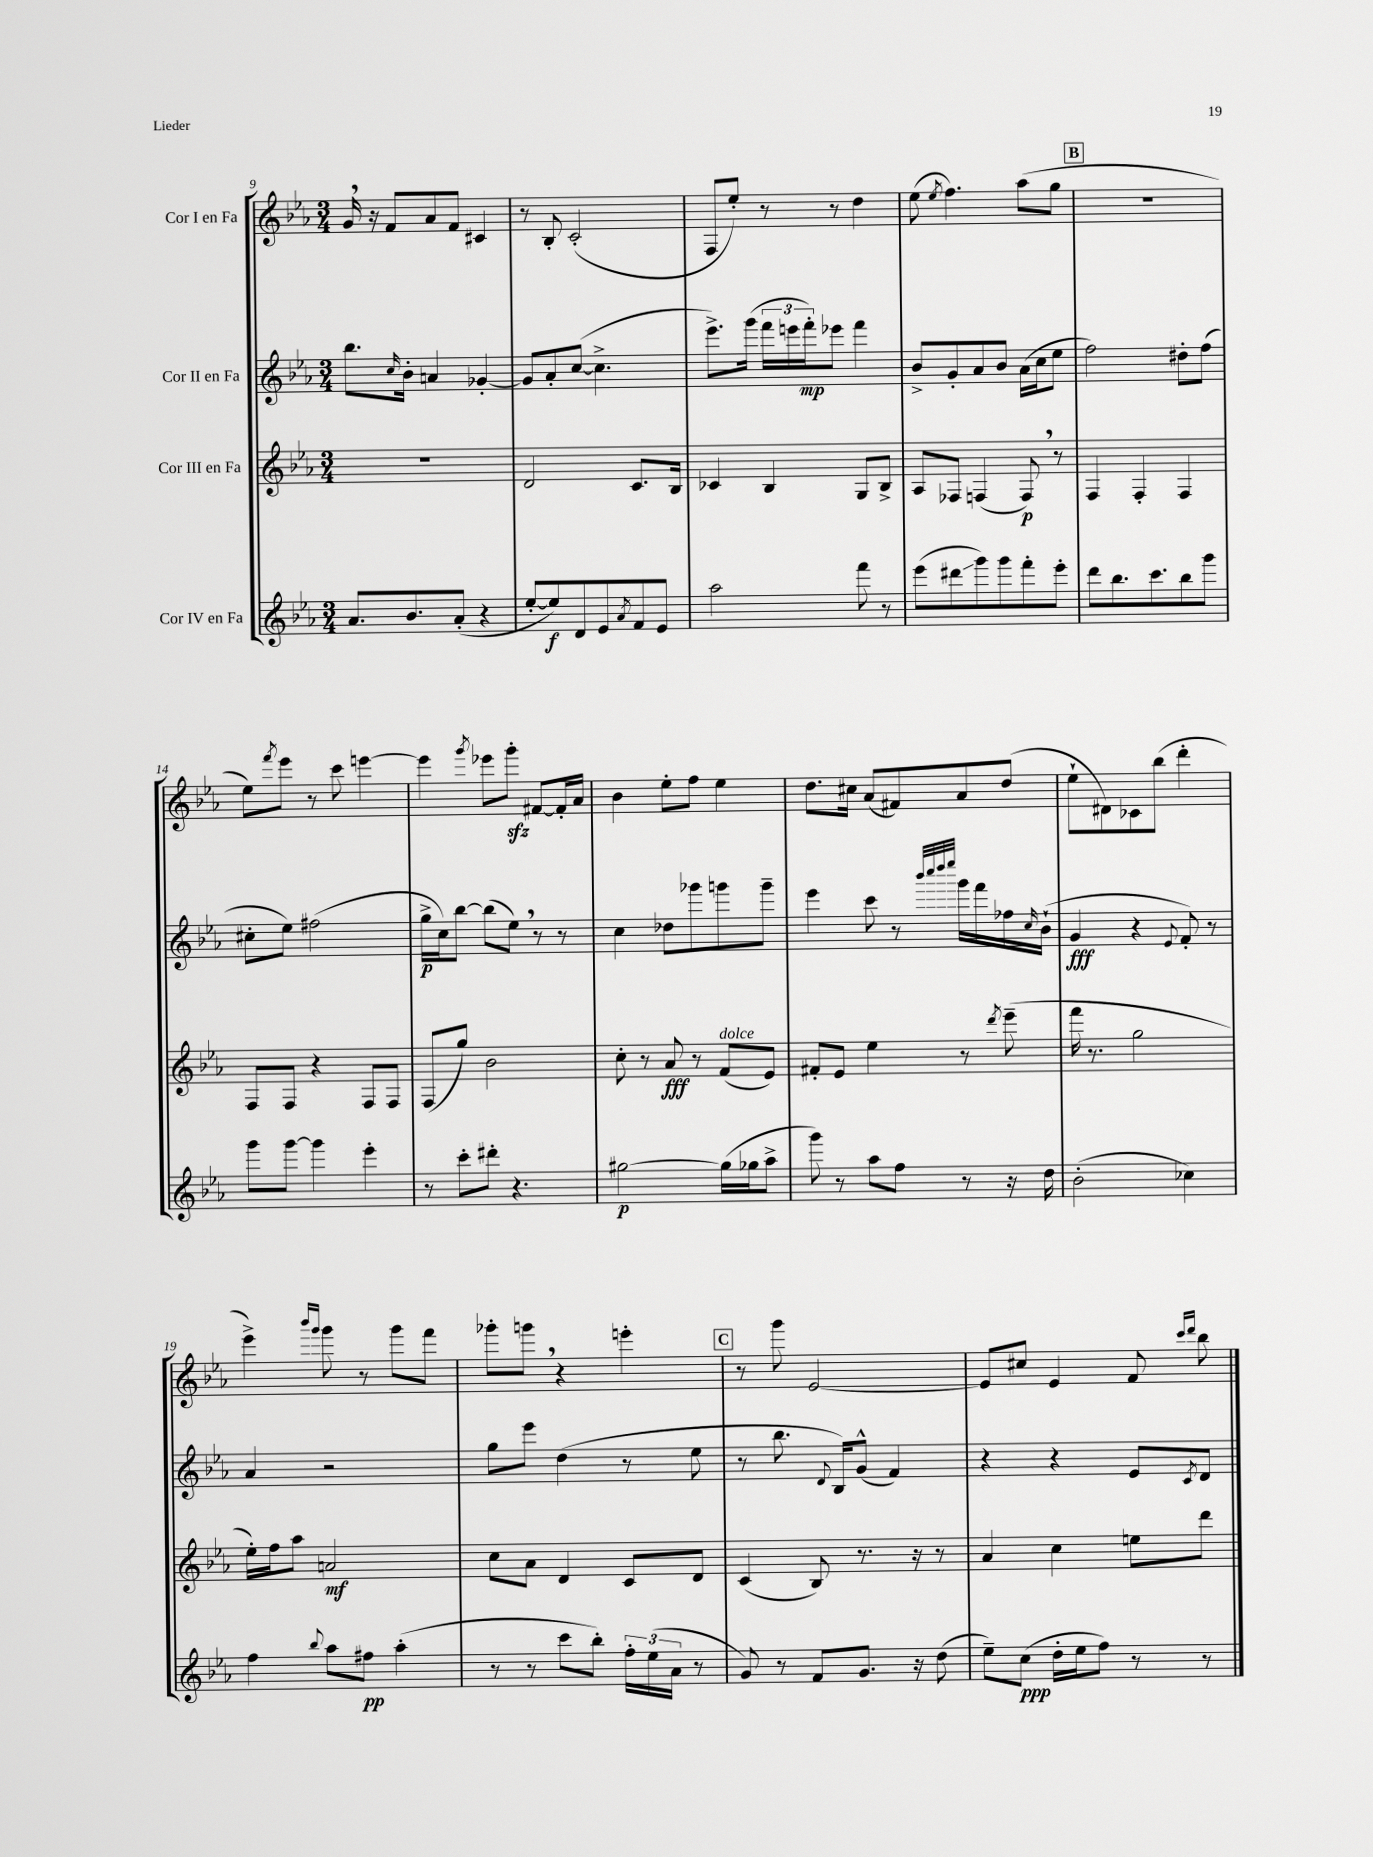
<<
\new StaffGroup <<
\new Staff = "s0" \with { instrumentName = "Cor I en Fa" } {
    \clef treble \key ees \major \numericTimeSignature \time 3/4
    g'16 \breathe r16 f'8 aes'8 f'8 cis'4 |
    r8 bes8-. c'2-.( |
    f8 ees''8-.) r8 r8 d''4 |
    ees''8( \acciaccatura { ees''8 } f''4.) aes''8( g''8 |
    \mark \markup { \box "B" } R2. |
    ees''8) \acciaccatura { f'''8 } ees'''8 r8 c'''8 e'''4~ |
    e'''4 \acciaccatura { g'''8 } ees'''8 g'''8-.\sfz fis'8~ fis'16-. aes'16 |
    bes'4 ees''8-. f''8 ees''4 |
    d''8. cis''16 aes'8( fis'8) aes'8 d''8( |
    ees''8-! dis'8) ces'8 bes''8( d'''4-. |
    ees'''4->) \grace { bes'''16 g'''16 } g'''8 r8 g'''8 f'''8 |
    ges'''8-. g'''8 \breathe r4 e'''4-. |
    \mark \markup { \box "C" } r8 g'''8 ees'2~ |
    ees'8 cis''8 ees'4 f'8 \grace { c'''16 d'''16 } bes''8 \bar "|." |
}
\new Staff = "s1" \with { instrumentName = "Cor II en Fa" } {
    \clef treble \key ees \major \numericTimeSignature \time 3/4
    bes''8. \grace { c''16 } bes'16-. a'4 ges'4~-. |
    ges'8 aes'8-. c''8~( c''4.-> |
    ees'''8.->) g'''16( \tuplet 3/2 { f'''16 e'''16 f'''16-.\mp) } ees'''8 f'''4 |
    bes'8-> g'8-. aes'8 bes'8 aes'16( c''16 ees''8 |
    \mark \markup { \box "B" } f''2) dis''8-. f''8( |
    cis''8-. ees''8) fis''2( |
    g''16->\p c''16) bes''8~ bes''8( ees''8) \breathe r8 r8 |
    c''4 des''8 ges'''8 g'''8 g'''8-- |
    ees'''4 c'''8 r8 \grace { bes'''32 c''''32 d''''32 ees''''32 } g'''16 f'''16 fes''16 \grace { c''16 } bes'16-!( |
    g'4\fff r4 \appoggiatura { ees'8 } f'8-.) r8 |
    aes'4 r2 |
    g''8 ees'''8 d''4( r8 ees''8 |
    \mark \markup { \box "C" } r8 bes''8. \appoggiatura { d'8 } bes16) g'8-^( f'4) |
    r4 r4 ees'8 \acciaccatura { c'8 } d'8 \bar "|." |
}
\new Staff = "s2" \with { instrumentName = "Cor III en Fa" } {
    \clef treble \key ees \major \numericTimeSignature \time 3/4
    R2. |
    d'2 c'8. bes16 |
    ces'4 bes4 g8 bes8-> |
    aes8 fes8 f4( f8\p) \breathe r8 |
    \mark \markup { \box "B" } f4 f4-. f4 |
    f8 f8 r4 f8 f8 |
    f8( g''8) bes'2 |
    c''8-. r8 aes'8\fff r8 f'8^\markup { \italic "dolce" }( ees'8) |
    fis'8-. ees'8 ees''4 r8 \acciaccatura { d'''8 } ees'''8--( |
    f'''16 r8. g''2 |
    ees''16-.) f''16 aes''8 a'2\mf |
    c''8 aes'8 d'4 c'8 d'8 |
    \mark \markup { \box "C" } c'4( bes8) r8. r16 r8 |
    aes'4 c''4 e''8 d'''8 \bar "|." |
}
\new Staff = "s3" \with { instrumentName = "Cor IV en Fa" } {
    \clef treble \key ees \major \numericTimeSignature \time 3/4
    aes'8. bes'8. aes'8-.( r4 |
    ees''8~-. ees''8\f) d'8 ees'8 \acciaccatura { aes'8 } f'8 ees'8 |
    aes''2 f'''8 r8 |
    ees'''8( dis'''8\glissando g'''8) g'''8 f'''8-. ees'''8-. |
    \mark \markup { \box "B" } d'''8 bes''8. c'''8. bes''8 g'''8 |
    g'''8 g'''8~ g'''4 ees'''4-. |
    r8 c'''8-. dis'''8-. r4. |
    gis''2~\p gis''16( ges''16 aes''8-> |
    g'''8) r8 aes''8 f''8 r8 r16 d''16 |
    bes'2-.( ces''4) |
    f''4 \appoggiatura { bes''8 } aes''8 fis''8\pp aes''4-.( |
    r8 r8 c'''8 bes''8-.) \tuplet 3/2 { f''16-. ees''16( aes'16 } r8 |
    \mark \markup { \box "C" } g'8) r8 f'8 g'8. r16 d''8( |
    ees''8--) c''8\ppp( d''16-. ees''16 f''8) r8 r8 \bar "|." |
}
>>
>>
\layout { \context { \Score currentBarNumber = #9 } }
